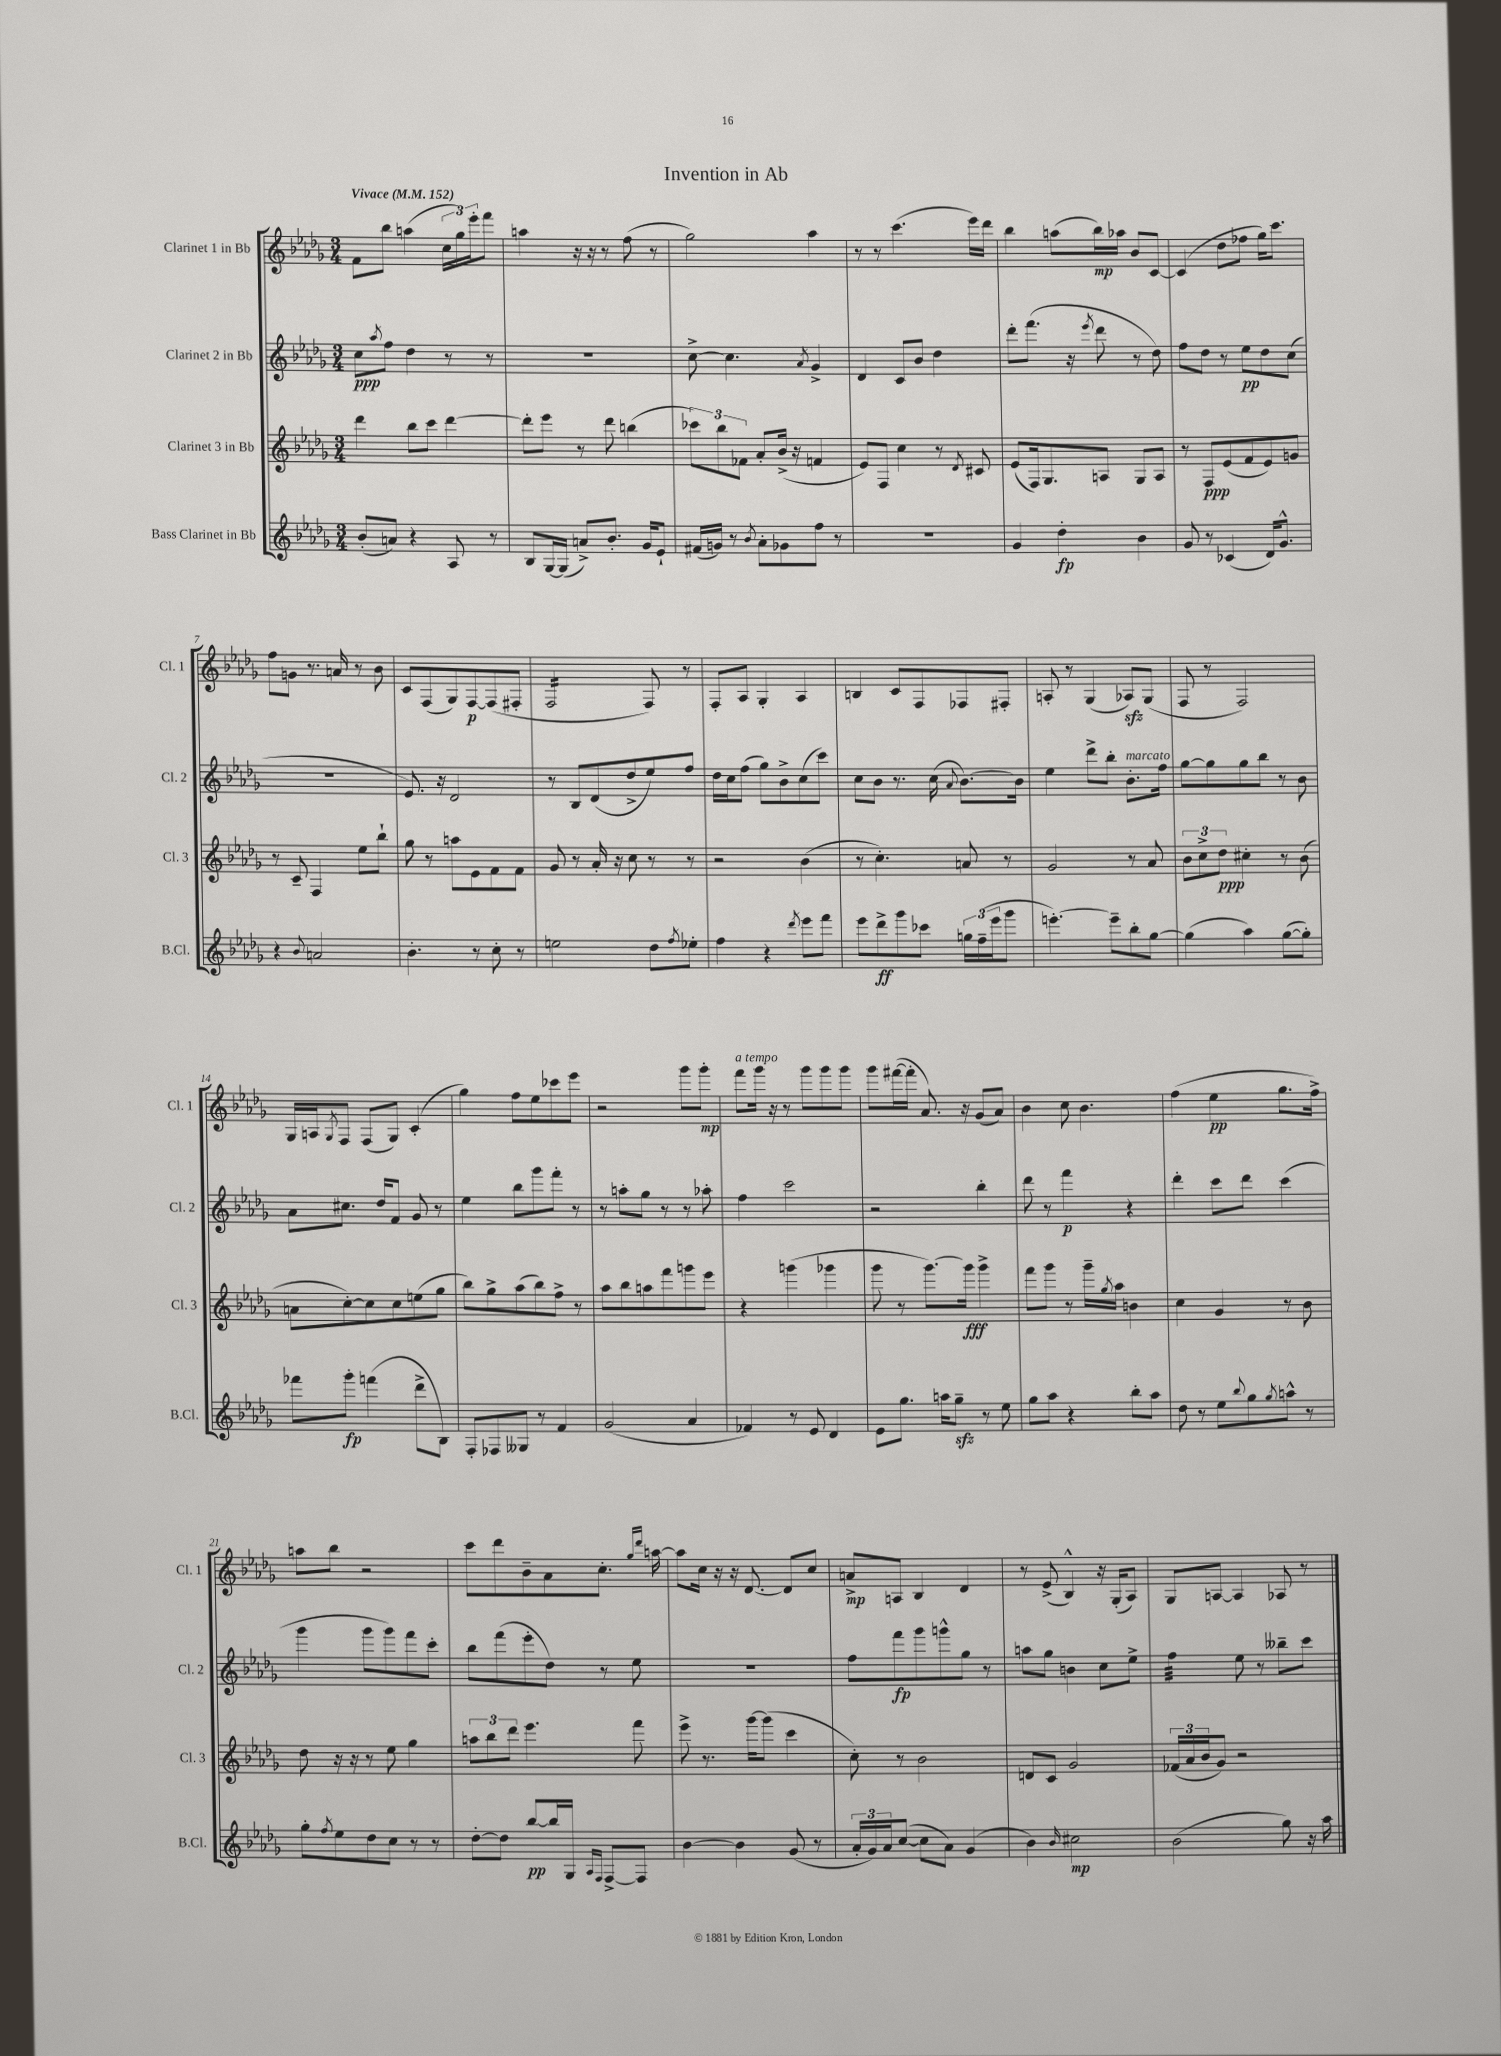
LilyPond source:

\header { title = "Invention in Ab" }
<<
\new StaffGroup <<
\new Staff = "s0" \with { instrumentName = "Clarinet 1 in Bb" shortInstrumentName = "Cl. 1" } {
    \clef treble \key des \major \numericTimeSignature \time 3/4 \tempo "Vivace" 4 = 152
    f'8 bes''8 a''4( \tuplet 3/2 { c''16 ges''16) ees'''16-. } f'''8 |
    a''4 r16 r16 r8 f''8( r8 |
    ges''2) aes''4 |
    r8 r8 c'''4.( ees'''16) des'''16 |
    bes''4 a''8( bes''16\mp) aes''16 bes'8 c'8~ |
    c'4( des''8 fes''8 ges''16) c'''8. |
    f''8 g'8 r8. a'16 r8 bes'8 |
    c'8 f8( ges8) f8~\p f8( fis8-. |
    f2:16 f8) r8 |
    f8-. aes8 ges4-. aes4 |
    b4 c'8 f8 fes8 fis8-. |
    a8-. r8 ges4( aes8\sfz) ges8( |
    f8 r8 f2) |
    ges16 a16 \acciaccatura { ges8 } f8 f8( ges8) c'4-.( |
    ges''4) f''8 ees''8 ces'''8 ees'''8 |
    r2 ges'''8 ges'''8-.\mp |
    f'''8^\markup { \italic "a tempo" } ges'''16 r16 r8 ges'''8 ges'''8 ges'''8 |
    ges'''8 fis'''16~( fis'''16-. aes'8.) r16 ges'8( aes'8) |
    bes'4 c''8 bes'4. |
    f''4( ees''4\pp ges''8. f''16->) |
    a''8 bes''8 r2 |
    c'''8 des'''8 bes'8-- aes'8 c''8.-. \grace { ges''16 des'''16 } a''16~ |
    a''8 c''16 r16 r16 des'8.~ des'8 c''8 |
    a'8->\mp a8 bes4 des'4 |
    r8 ees'8->( bes4-^) r16 ges16-.( aes8) |
    ges8 a8~ a4 aes8 r8 \bar "|." |
}
\new Staff = "s1" \with { instrumentName = "Clarinet 2 in Bb" shortInstrumentName = "Cl. 2" } {
    \clef treble \key des \major \numericTimeSignature \time 3/4
    c''8\ppp \acciaccatura { aes''8 } f''8 des''4 r8 r8 |
    R2. |
    c''8~-> c''4. \acciaccatura { aes'8 } ges'4-> |
    des'4 c'8 bes'8 des''4 |
    des'''8-. f'''8.( r16 \acciaccatura { ees'''8 } des'''8 r8 des''8) |
    f''8 des''8 r8 ees''8\pp des''8 c''8( |
    R2. |
    ees'8.) r16 des'2 |
    r8 bes8 des'8( des''8-> ees''8) f''8 |
    des''16 c''16 f''8( ges''8) bes'8-> c''8( c'''8) |
    c''8 bes'8 r8. c''16( \appoggiatura { aes'8 } bes'8.~) bes'16 |
    ees''4 des'''8-> bes''8-. bes'8.-.^\markup { \italic "marcato" } f''16 |
    ges''8~ ges''8 ges''8 bes''8 r8 bes'8 |
    aes'8 cis''8. des''16 f'8 ges'8 r8 |
    ees''4 bes''8 ges'''8 f'''8-. r8 |
    r8 a''8-. ges''8 r8 r8 aes''8-. |
    f''4 c'''2 |
    r2 bes''4-. |
    des'''8 r8 f'''4\p r4 |
    des'''4-. c'''8 des'''8 c'''4( |
    ges'''4 ges'''8 ges'''8) f'''8 c'''8-. |
    bes''8 f'''8( ees'''8-. des''8) r8 ees''8 |
    R2. |
    f''8 f'''8\fp ges'''8 g'''8-^ ges''8 r8 |
    a''8 ges''8 b'4 c''8 ees''8-> |
    f''4:32 ees''8 r8 beses''8-- c'''8 \bar "|." |
}
\new Staff = "s2" \with { instrumentName = "Clarinet 3 in Bb" shortInstrumentName = "Cl. 3" } {
    \clef treble \key des \major \numericTimeSignature \time 3/4
    des'''4 bes''8 c'''8 des'''4~ |
    des'''8-. ees'''8 r8 des'''8 b''4( |
    \tuplet 3/2 { ces'''8) bes''8 fes'8 } aes'8-. bes'16->( r16 f'4 |
    ees'8) f8 c''4 r8 \acciaccatura { des'8 } cis'8 |
    ees'8( f16) ges8. a8 ges8 a8 |
    r8 f8\ppp ees'8( f'8 ees'8) g'8 |
    r8 c'8-- f4 ees''8 bes''8-! |
    ges''8 r8 a''8 ees'8 f'8 f'8 |
    ges'8 r8 aes'16-. r16 c''8 r8 r8 |
    r2 bes'4( |
    r8 c''4.-.) a'8 r8 |
    ges'2 r8 aes'8 |
    \tuplet 3/2 { bes'8 c''8-> des''8\ppp } cis''4-. r8 bes'8( |
    a'8 c''8~-.) c''8 c''8 e''8( ges''8 |
    bes''8) ges''8-> aes''8( bes''8) f''8-> r8 |
    aes''8 bes''8 a''8 f'''8 g'''8 ees'''8 |
    r4 g'''4( ges'''4 |
    ges'''8 r8 ges'''8.~) ges'''16\fff ges'''4-> |
    f'''8 ges'''8 r8 ges'''16-- \acciaccatura { ges''8 } aes''16 b'4 |
    c''4 ges'4 r8 bes'8 |
    des''8 r16 r16 r8 ees''8 ges''4 |
    \tuplet 3/2 { a''8 bes''8 des'''8 } ees'''4. f'''8 |
    ees'''8-> r8. ges'''16~ ges'''8( c'''4 |
    c''8-.) r8 bes'2 |
    d'8 c'8 ges'2 |
    \tuplet 3/2 { fes'16( aes'16 bes'16 } ges'8) r2 \bar "|." |
}
\new Staff = "s3" \with { instrumentName = "Bass Clarinet in Bb" shortInstrumentName = "B.Cl." } {
    \clef treble \key des \major \numericTimeSignature \time 3/4
    bes'8-.( a'8) r4 aes8 r8 |
    bes8 ges16~ ges16( a'8->) bes'8.-. ges'16 ees'8-! |
    fis'16( g'16) r8 \acciaccatura { bes'8 } aes'8-. ges'8 f''8 r8 |
    R2. |
    ges'4 des''4-.\fp bes'4 |
    ges'8 r8 ces'4( des'16) ges'8.-^ |
    r4 \appoggiatura { bes'8 } a'2 |
    bes'4.-. r8 c''8-. r8 |
    e''2 des''8 \acciaccatura { f''8 } ees''8-. |
    f''4 r4 \acciaccatura { des'''8 } ees'''8 f'''8 |
    ees'''8 des'''8->\ff ges'''8 ces'''8 \tuplet 3/2 { g''16 f''16--( ees'''16 } ges'''8 |
    e'''4.~-.) e'''8-- bes''8-. ges''8~ |
    ges''4( aes''4) ges''8~( ges''8-.) |
    fes'''8 ges'''8-.\fp f'''4( des'''8-> bes8) |
    f8-. fes8 geses8 r8 f'4 |
    ges'2( aes'4 |
    fes'4) r8 ees'8 des'4 |
    ees'8 ges''8. a''16 ges''8--\sfz r8 ees''8 |
    ges''8 aes''8 r4 bes''8-. aes''8 |
    des''8 r8 ees''8 \appoggiatura { bes''8 } ges''8 \acciaccatura { ges''8 } a''8-^ r8 |
    ges''8-. \acciaccatura { f''8 } ees''8 des''8 c''8 r8 r8 |
    des''8~-. des''8 bes''8~\pp bes''16 ges16 \grace { aes16 f16 } f8~-> f8 |
    bes'4~ bes'4 ges'8( r8 |
    \tuplet 3/2 { aes'16-. ges'16) aes'16 } c''8~( c''8 aes'8) ges'4( |
    bes'4) \grace { bes'16 } cis''2\mp |
    bes'2( ges''8) r16 aes''16 \bar "|." |
}
>>
>>
